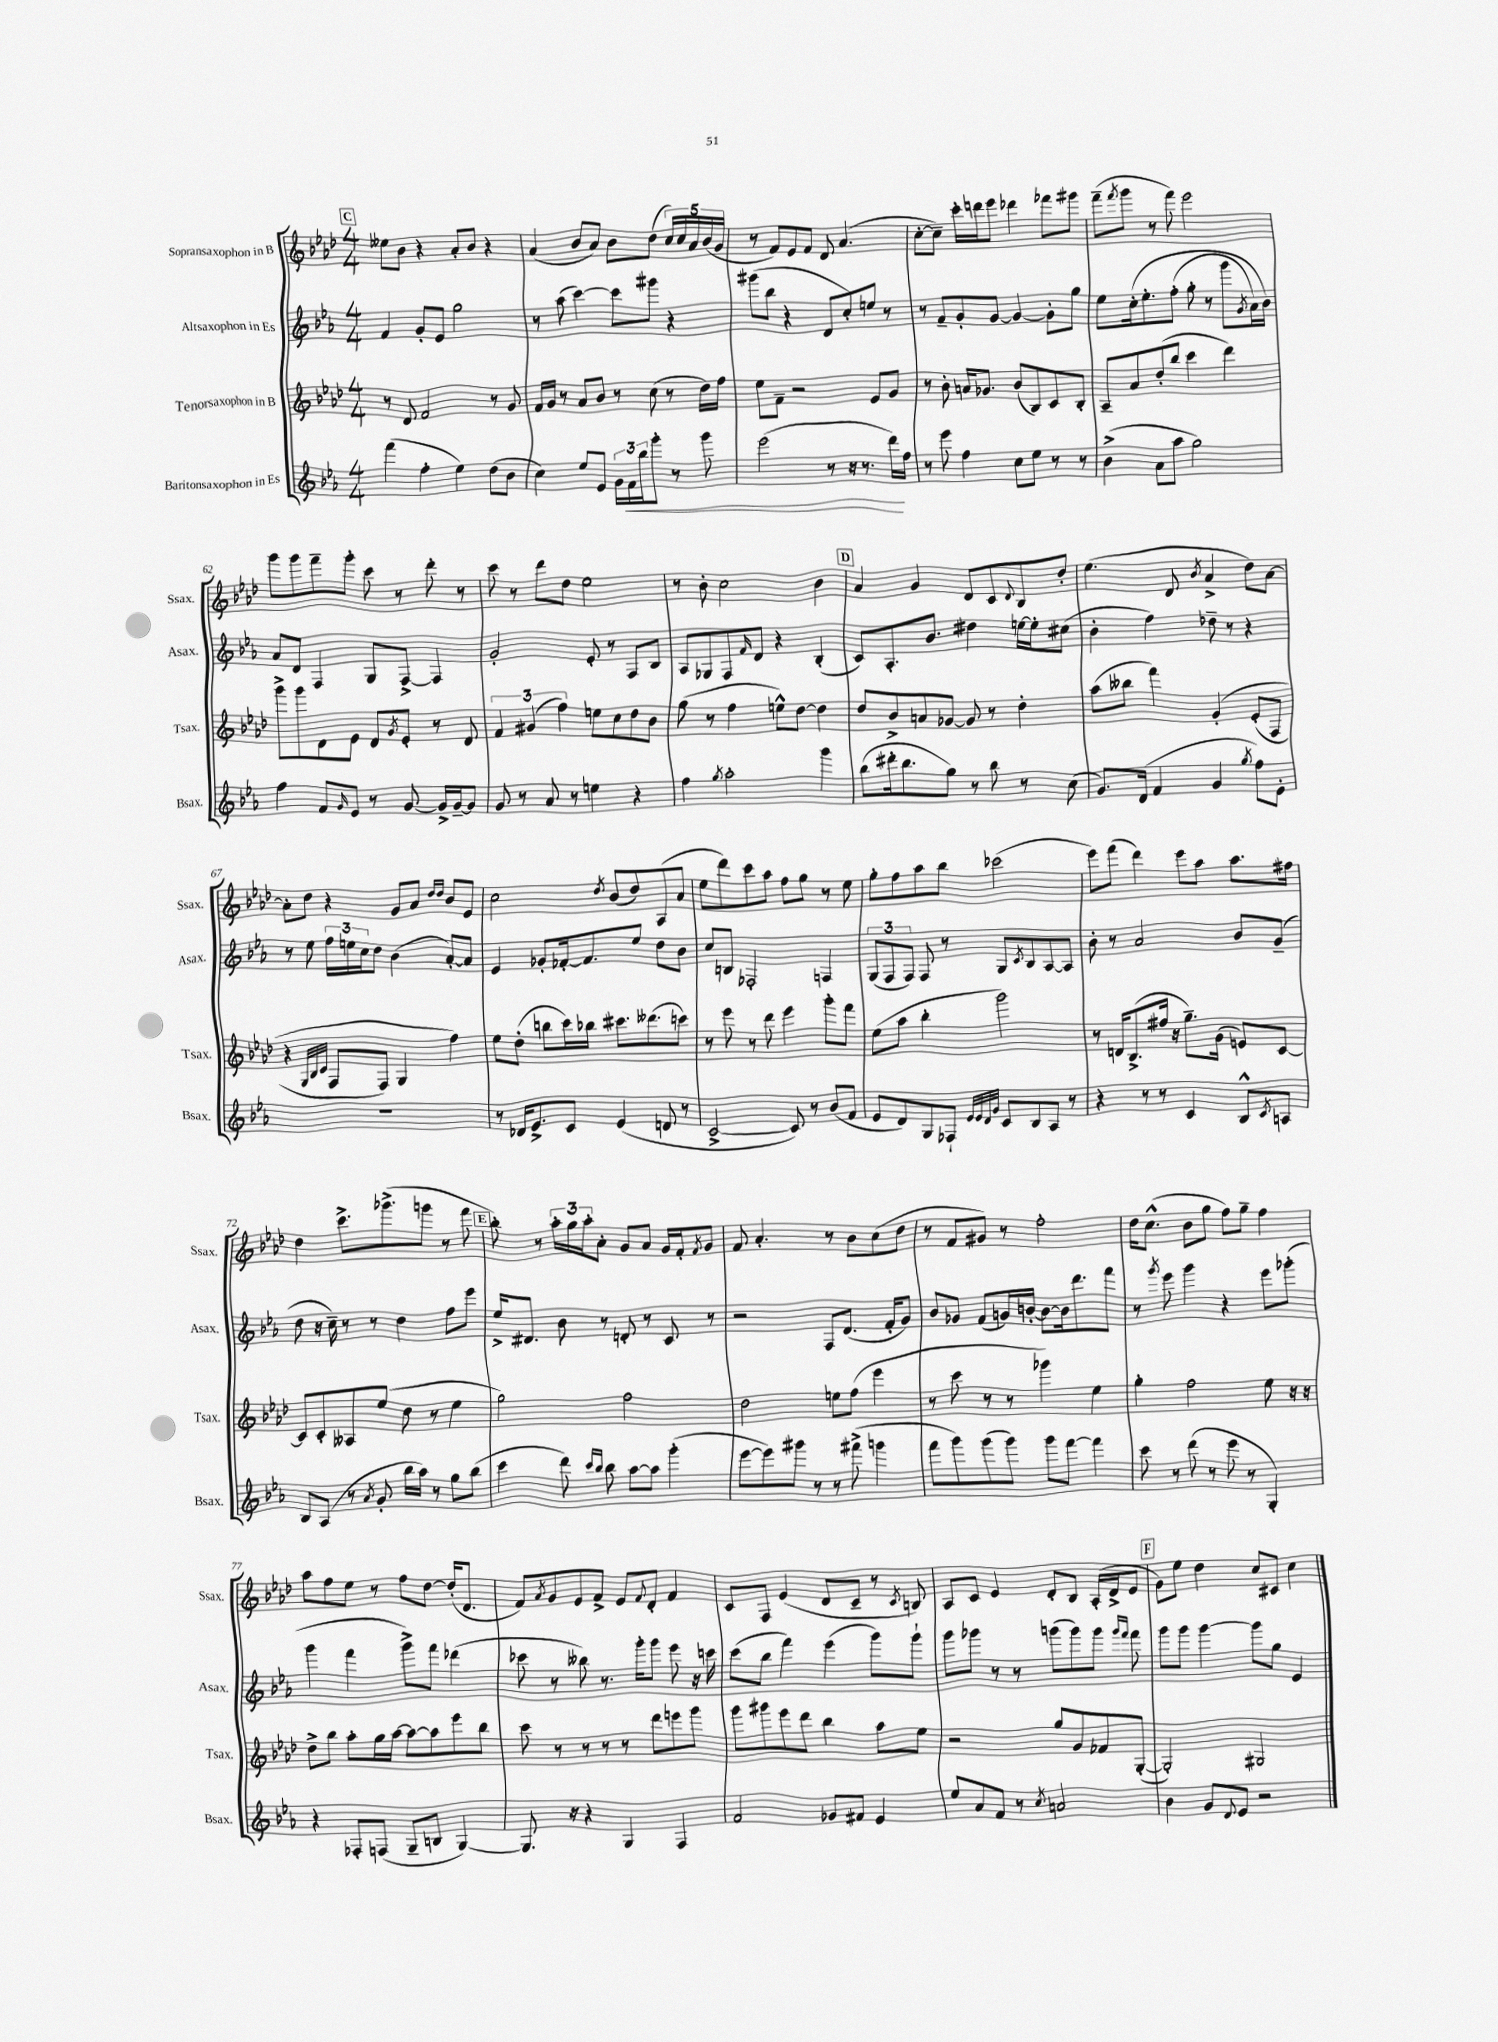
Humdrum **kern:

**kern	**dynam	**kern	**kern	**kern
*part4	*part4	*part3	*part2	*part1
*staff4	*staff4	*staff3	*staff2	*staff1
*I"Baritonsaxophon in Es	*	*I"Tenorsaxophon in B	*I"Altsaxophon in Es	*I"Sopransaxophon in B
*I'Bsax.	*	*I'Tsax.	*I'Asax.	*I'Ssax.
*clefG2	*	*clefG2	*clefG2	*clefG2
*k[b-e-a-]	*	*k[b-e-a-d-]	*k[b-e-a-]	*k[b-e-a-d-]
*M4/4	*	*M4/4	*M4/4	*M4/4
!!LO:REH:place=s1:t=C
=57	=57	=57	=57	=57
(4fff\	.	8r	4f/	8ee--X\L
.	.	8d-/	.	8b-\J
4ff'\	.	2f/	8g'/L	4r
.	.	.	8e-/J	.
4ee-\)	.	.	2gg\	8a-'/L
.	.	.	.	8b-/J
(8dd\L	.	8r	.	4r
8b-\J	.	8g/	.	.
=58	=58	=58	=58	=58
4cc\)	.	16f/LL	8r	(4a-/
.	.	16g/JJ	.	.
.	.	8r	(8aa-\	.
8ee-/L	.	8a-/L	[4ccc\)	8b-/L
8e-/J	.	8b-/J	.	8a-/J)
24g\LL	.	8r	8ccc\L]	8b-\L
!	!LO:HP:b	!	!	!
24f\	<	.	.	.
24bb-\J	.	.	.	.
8ggg'\J	.	(8cc\	8ggg#X\J	(8dd-\J
8r	.	8r	4r	20cc/LL)
.	.	.	.	20cc/
.	.	.	.	20a-/
8ggg\	.	16dd-\LL)	.	.
.	.	.	.	(20b-/
.	.	16ff\JJ	.	.
.	.	.	.	20g/JJ
=59	=59	=59	=59	=59
(2eee-\	.	8ee-\L	(8ggg#X\L	8r
.	.	8f~\J	8bb-\J	8f/L)
.	.	2r	4r	8e-/
.	.	.	.	8f/J
8r	.	.	8d/L	8d-/
16r	.	.	8cc'/)	(4.a-/
8.r	.	.	.	.
.	.	8e-/L	8een/J	.
16ddd\LL)	.	8g/J	8r	.
16ff\JJ	[	.	.	.
=60	=60	=60	=60	=60
8r	.	8r	8r	[8cc'\L
8eee-\	.	8b-'\	8f~/L	8cc~\J])
4ff\	.	16an/KL	8g'/	16ccc'\LL
.	.	8.g-X/J	.	16dddn\J
.	.	.	[8g/J	8eee-\J
8cc\L	.	(8b-/L	4g/_	4ddd-X\
8ee-\J	.	8B-/)	.	.
8r	.	8c/	8g'\L]	8fff-X\L
8r	.	8B-'/J	8gg\J	8ggg#X\J
=61	=61	=61	=61	=61
(4b-^\	.	8A-~/L	8ee-\L	(8fff~\L
.	.	.	.	8qfff/
.	.	8a-/	(16cc'\k	8ggg\J
.	.	.	8.ee-'\	.
8a-\L	.	(8dd-'/	.	8r
8aa-\J	.	8bb-/J	(8ff'\J	8fff\)
2gg\)	.	4ccc\	8gg'\	2eee-\
.	.	.	8r	.
.	.	4ddd-\)	8ggg\L	.
.	.	.	8qg/	.
.	.	.	16a-\L)	.
.	.	.	16b-\JJ)	.
!!LO:LB:g=z
=62	=62	=62	=62	=62
4ff\	.	8ggg^\L	8a-/L	8ggg\L
.	.	8ggg\	8d/J	8ggg\
8f/L	.	8d-\	4F/	8fff~\
16qqg/	.	.	.	.
8e-/J	.	8e-\J	.	8ggg'\J
8r	.	8d-/L	8G/L	8ccc\
.	.	8qg/	.	.
[8g/	.	8e-'/J	[8F^/J	8r
16g^/LL]	.	8r	4F/]	8ddd-'\
[16g~/J	.	.	.	.
8g/J]	.	8d-/	.	8r
=63	=63	=63	=63	=63
8g/	.	6f/	2g'/	8ccc\
8r	.	.	.	8r
.	.	(6g#X/	.	.
8a-/	.	.	.	8ddd-\L
.	.	6ff\)	.	.
8r	.	.	.	8dd-\J
4een\	.	8een\L	8e-'/	2ee-\
.	.	8cc\	8r	.
4r	.	8dd-\	8F/L	.
.	.	8b-\J	8B-/J	.
=64	=64	=64	=64	=64
4ff\	.	(8gg\	8A-/L	8r
.	.	8r	8G-X/	8b-'\
8qgg/	.	.	.	.
2aa-'\	.	4ff\	8F/	2cc\
.	.	.	16qqf/	.
.	.	.	8d/J	.
.	.	8een^^\L)	4r	.
.	.	[8dd-\J	.	.
4ggg\	.	4dd-\]	(4B-'/	4b-\
!!LO:REH:place=s1:t=D
=65	=65	=65	=65	=65
(8bb-\L	.	8dd-/L	8c/L)	4a-/
16ddd#X'\k	.	8b-^/	8.A-'/	.
8.bb-\	.	.	.	.
.	.	8an/	.	4g/
.	.	.	8.b-/J	.
8gg\J)	.	[8g-X/J	.	.
8r	.	8g-/]	4dd#X\	8d-/L
8bb-\	.	8r	.	8c/
.	.	.	.	8qqd-/
8r	.	4dd-'\	[16een\LL	8B-/
.	.	.	16ee'\J]	.
(8cc\	.	.	(8cc#X\J	8dd-'/J
=66	=66	=66	=66	=66
8.g/L)	.	(8aa-\L	4b-'\	(4.ee-\
.	.	8bb--X\J	.	.
(16d/Jk	.	.	.	.
4f/	.	4fff\)	4ff\)	.
.	.	.	.	8d-/
.	.	.	.	8qb-/
4g/	.	(4g'/	8dd-X~\	4a-^/
.	.	.	8r	.
8qgg/	.	.	.	.
8ff\L)	.	(8e-'/L	4r	8dd-\L)
8e-'\J	.	8F/J	.	[8a-\J
!!LO:LB:g=z
=67	=67	=67	=67	=67
1r	.	4r	8r	8a-'\L]
.	.	.	8ee-\	8dd-\J
.	.	32qqG/LLL	.	.
.	.	32qqB-/	.	.
.	.	32qqc/JJJ	.	.
.	.	8F/L	24ff\LL	4r
.	.	.	24een\	.
.	.	.	24cc\J	.
.	.	8F/J)	8dd\J	.
.	.	4G/	(4b-\	8g/L
.	.	.	.	8a-/J
.	.	.	.	16qqdd-/LL
.	.	.	.	16qqdd-/JJ
.	.	4ff\)	[8a-'/L)	8b-/L
.	.	.	8a-/J]	8e-/J
=68	=68	=68	=68	=68
8r	.	8ee-\L	4e-/	2cc\
16d-X/KL	.	(8dd-'\J	.	.
8.e-^/	.	.	.	.
.	.	8bbn\L	8g-X'/L	.
8c/J	.	16ccc\L)	[16f-X'/k	.
.	.	16bb-X\JJ	8.f-/]	.
.	.	.	.	8qdd-/
(4e-/	.	8.ccc#X\L	.	(8b-/L
.	.	.	8ee-/J	8dd-/)
.	.	(8.ddd--X\	.	.
8dn/	.	.	8dd\L	(8A-/
8r	.	8cccn\J)	8b-\J	8a-/J
=69	=69	=69	=69	=69
[2c^/	.	8r	8cc/L	8ee-\L
.	.	8eee-\	8Bn/J	8ddd-\)
.	.	8r	2F-X'/	8ccc\
.	.	8ddd-\	.	8aa-\J
8c/])	.	4eee-\	.	8ff\L
8r	.	.	.	8gg\J
(8b-/L	.	8ggg'\L	4Fn/	8r
8f/J	.	8fff\J	.	8ee-\
=70	=70	=70	=70	=70
8e-/L	.	(8ee-\L	(12G/L	8gg'\L
.	.	.	12F/	.
8d/)	.	8aa-\J	.	8ff\
.	.	.	12F/J)	.
8G/	.	4bb-'\	8F/	8aa-\
8F-X`/J	.	.	8r	8bb-\J
32qqe-/LLL	.	.	.	.
32qqe-/	.	.	.	.
32qqd/	.	.	.	.
32qqg/JJJ	.	.	.	.
8c/L	.	2ggg\)	8G/L	(2ccc-X\
.	.	.	8qc/	.
8B-/	.	.	8B-/	.
8A-/J	.	.	[8A-/	.
8r	.	.	8A-/J]	.
=71	=71	=71	=71	=71
4r	.	8r	8b-'\	8eee-\L)
.	.	16dn/KL	8r	(8fff\J
.	.	(8.B-^/	.	.
8r	.	.	2a-/	4ddd-\)
8r	.	16ff#X/Jk	.	.
.	.	16r	.	.
4c/	.	8.gg~\L)	.	8eee-\L
.	.	.	.	8aa-\J
.	.	(16g\Jk	.	.
8B-^^/L	.	8en/L)	8b-/L	8.aa-\L
8qc/	.	.	.	.
8An/J	.	[8c/J	(8g~/J	.
.	.	.	.	16ff#X\Jk
!!LO:LB:g=z
=72	=72	=72	=72	=72
8B-/L	.	8c/L]	8dd\	4dd-\
(8A-/J	.	8c'/	16r	.
.	.	.	16cc~\)	.
8r	.	8A--X/	8r	8.ccc^\L
8qa-/	.	.	.	.
8g'/	.	(8ee-/J	8r	.
.	.	.	.	(8.ggg-X^\
16bb-\LL	.	8dd-\	4dd\	.
16aa-\JJ)	.	.	.	.
8r	.	8r	.	8gggn\J
8gg\L	.	4ee-\	8ff\L	8r
(8bb-\J	.	.	8eee-\J	8fff\
!!LO:REH:place=s1:t=E
=73	=73	=73	=73	=73
4ccc\	.	2gg\)	16ee-^/KL	8bb-'\)
.	.	.	8.d#X/J	.
.	.	.	.	8r
8ddd\)	.	.	8b-\	24aa-'\LL
.	.	.	.	24gg\
.	.	.	.	24aa-'\J
16qqccc/LL	.	.	.	.
16qqbb-/JJ	.	.	.	.
8bb-\	.	.	8r	8a-'\J
[8aa-\L	.	2ff\	8dn'/	8g/L
8aa-\J]	.	.	8r	8a-/J
(4ggg'\	.	.	8c/	16g/LL
.	.	.	.	16f'/J
.	.	.	.	8qf/
.	.	.	8r	8g/J
=74	=74	=74	=74	=74
[8eee-\L	.	2dd-\	2r	8f/
8eee-\])	.	.	.	4.a-'/
8ggg#X\J	.	.	.	.
8r	.	.	.	.
8r	.	8een\L	8F/L	8r
(8fff#X^\	.	(8ff\J	(8.d/J	8b-\L
4gggn\	.	4eee-\	.	(8cc\
.	.	.	16f'/KL	.
.	.	.	8g/J)	8dd-\J
=75	=75	=75	=75	=75
8fff\L	.	8r	8b-/L	8r
8ggg\)	.	8ccc\	8g-X/J	8f/L
(8ggg\	.	8r	(8f/L	8g#X/J)
8ggg\J)	.	8r	16gn/L)	8r
.	.	.	[16bn'/JJ	.
8ggg\L	.	4ggg-X\)	8b\L_	2ff'\
[8fff\J	.	.	16b\k]	.
.	.	.	8.ddd\	.
4fff\]	.	4ee-\	.	.
.	.	.	8fff\J	.
=76	=76	=76	=76	=76
8ccc\	.	4gg'\	8r	16dd-\KL
.	.	.	.	(8.cc^^\J
.	.	.	8qggg/	.
8r	.	.	8eee-\	.
(8ddd\	.	2ff\	4ggg\	8b-\L
8r	.	.	.	8gg\J
8eee-\	.	.	4r	8ff\L)
8r	.	.	.	8gg~\J
4G'/)	.	8ee-\	8eee-\L	4ff\
.	.	16r	(8ggg-X'\J	.
.	.	16r	.	.
!!LO:LB:g=z
=77	=77	=77	=77	=77
4r	.	8dd-^\L	4ggg\	8aa-\L
.	.	8bb-\J	.	8ff\
8F-X'/L	.	8aa-'\L	4fff\	8ee-\J
(8Fn/J	.	16gg\L	.	8r
.	.	[16aa-\JJ	.	.
8G~/L	.	8aa-\L_	8ggg^\L)	8ff\L
8Bn/J	.	8aa-\]	8fff\J	[8dd-\J
[4G/)	.	8eee-\	(4ddd-X\	(16dd-'/KL]
.	.	.	.	8.d-/J
.	.	8bb-\J	.	.
=78	=78	=78	=78	=78
8.G/]	.	8ccc\	8ccc-X\	8f/L)
.	.	.	.	8qa-/
.	.	8r	8r	8g/
16r	.	.	.	.
4r	.	8r	8bb--X\)	8e-/
.	.	8r	8.r	8f^/J
4G/	.	8r	.	8e-/L
.	.	.	16ggg'\KL	.
.	.	.	.	8qqf/
.	.	8ddd-\L	8ggg\J	8d-'/J
4F/	.	8eeen\	8eee-\	4f/
.	.	8ggg\J	16r	.
.	.	.	16cccn\	.
=79	=79	=79	=79	=79
2f/	.	8ggg\L	(8ccc\L	8c/L
.	.	8ggg#X\	8bb-\J	8F/J
.	.	8eee-\	4fff\)	(4e-/
.	.	8ddd-\J	.	.
8g-X/L	.	4bb-\	(4eee-\	8d-/L
8f#X/J	.	.	.	8c~/J
4e-/	.	8aa-\L	8ggg\L)	8r
.	.	.	.	8qc/
.	.	8ee-\J	8ggg`\J	8Bn/)
=80	=80	=80	=80	=80
8ee-/L	.	2r	8ggg\L	8A-/L
8a-/	.	.	8ggg-X\J	8c/J
8f/J	.	.	8r	4e-/
8r	.	.	8r	.
8qcc/	.	.	.	.
2an/	.	8gg/L	(8gggn\L	8d-'/L
.	.	8g/	8ggg\)	8B-/J
.	.	8f-X/	8ggg\J	(16A-'/LL
.	.	.	.	16d-^/J
.	.	.	16qqggg/LL	.
.	.	.	16qqfff/JJ	.
.	.	([8G'/J	8fff\	8e-/J
!!LO:REH:place=s1:t=F
=81	=81	=81	=81	=81
4b-\	.	2G'/])	8ggg\L	8g\L)
.	.	.	8ggg\J	8ee-\J
8g/L	.	.	[4ggg\	4dd-\
8qqd/	.	.	.	.
8e-/J	.	.	.	.
2r	.	2G#X/	8ggg\L]	8cc/L
.	.	.	8gg\J	8c#X/J
.	.	.	4e-/	4cc\
==	==	==	==	==
*-	*-	*-	*-	*-
